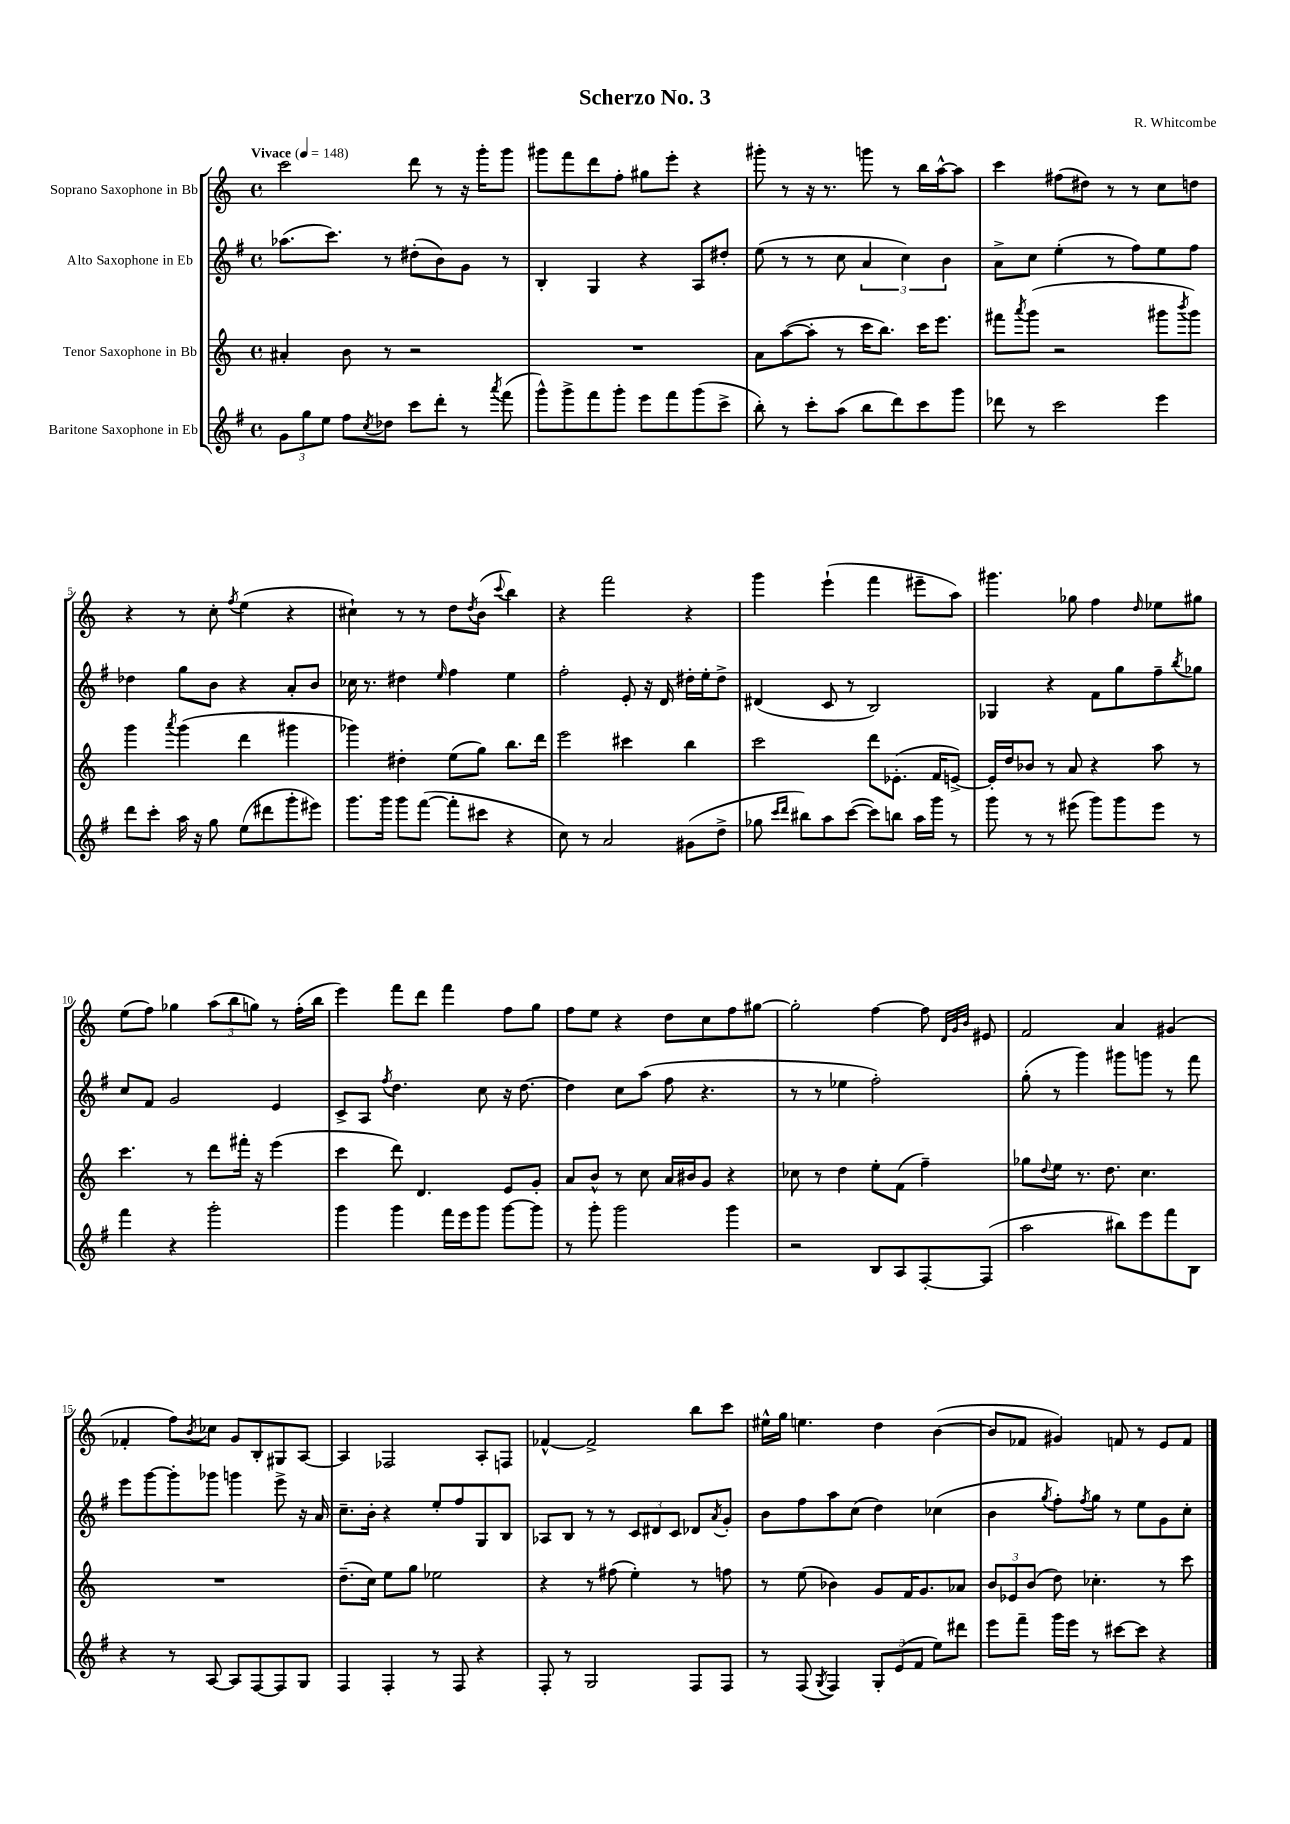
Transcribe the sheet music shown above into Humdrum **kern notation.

**kern	**kern	**kern	**kern
*part4	*part3	*part2	*part1
*staff4	*staff3	*staff2	*staff1
*I"Baritone Saxophone in Eb	*I"Tenor Saxophone in Bb	*I"Alto Saxophone in Eb	*I"Soprano Saxophone in Bb
*clefG2	*clefG2	*clefG2	*clefG2
*k[f#]	*k[]	*k[f#]	*k[]
*M4/4	*M4/4	*M4/4	*M4/4
*met(c)	*met(c)	*met(c)	*met(c)
*MM148	*MM148	*MM148	*MM148
=1	=1	=1	=1
!	!	!	!LO:TX:a:B:t=Vivace
12g\L	4a#X'/	(8.aa-X\L	2ccc\
12gg\	.	.	.
12ee\J	.	.	.
.	.	8.ccc\J)	.
8ff#\L	8b\	.	.
8qcc/	.	.	.
8dd-X\J	8r	8r	.
8ccc\L	2r	(8dd#X'\L	8ddd\
8ddd'\J	.	8b\)	8r
8r	.	8g\J	16r
.	.	.	16ggg'\KL
8qaaa/	.	.	.
(8fff#\	.	8r	8ggg\J
=2	=2	=2	=2
8ggg^^\L)	1r	4B'/	8ggg#X\L
8ggg^\	.	.	8fff\
8fff#\	.	4G/	8ddd\
8ggg'\J	.	.	8ff'\J
8eee\L	.	4r	8gg#X\L
8fff#\	.	.	8eee'\J
(8ggg\	.	8A/L	4r
8ccc^\J	.	8dd#X'/J	.
=3	=3	=3	=3
8bb'\)	8a\L	(8ee\	8ggg#X'\
8r	([8aa\	8r	8r
8ccc'\L	8aa'\J]	8r	16r
.	.	.	8.r
(8aa\J	8r	8cc\	.
8bb\L	16ccc\KL	6a/	8gggn\
.	8.bb\J)	.	.
8ddd\)	.	.	8r
.	.	6cc\)	.
8ccc\	16ccc\KL	.	16bb\LL
.	8.eee\J	.	[16aa^^\J
.	.	6b\	.
8ggg\J	.	.	8aa\J]
=4	=4	=4	=4
8ddd-X\	8fff#X\L	8a^\L	4ccc\
.	8qaaa/	.	.
8r	(8ggg\J	8cc\J	.
2ccc\	2r	(4ee'\	(8ff#X\L
.	.	.	8dd#X\J)
.	.	8r	8r
.	.	8ff#\L)	8r
4eee\	8ggg#X\L	8ee\	8cc\L
.	8qbbb/	.	.
.	8ggg#\J)	8ff#\J	8ddn\J
!!LO:LB:g=z
=5	=5	=5	=5
8ddd\L	4ggg\	4dd-X\	4r
8ccc'\J	.	.	.
.	8qaaa/	.	.
16aa\	(4ggg\	8gg\L	8r
16r	.	.	.
8gg\	.	8b\J	8cc'\
.	.	.	8qff/
(8ee\L	4ddd\	4r	(4ee\
8ddd#X\	.	.	.
8ggg'\	4ggg#X\	8a'/L	4r
8eee#X\J)	.	8b/J	.
=6	=6	=6	=6
8.ggg\L	4ggg-X\)	16cc-X\	4cc#X`\)
.	.	8.r	.
16ggg\Jk	.	.	.
8ggg\L	4dd#X'\	4dd#X\	8r
([8fff#\J	.	.	8r
.	.	16qqee/	.
8fff#'\L]	(8ee\L	4ff#\	8dd\L
.	.	.	8qdd/
8ccc#X\J	8gg\J)	.	(8b\J
.	.	.	8qqccc/
4r	8.bb\L	4ee\	4bb\)
.	16ddd\Jk	.	.
=7	=7	=7	=7
8cc\)	2eee\	2ff#'\	4r
8r	.	.	.
2a/	.	.	2fff\
.	4ccc#X\	8e'/	.
.	.	16r	.
.	.	16d/	.
(8g#X\L	4bb\	16dd#X'\LL	4r
.	.	16ee'\J	.
8dd^\J	.	8dd#^\J	.
=8	=8	=8	=8
8gg-X\	2ccc\	(4d#X/	4ggg\
16qqccc/LL	.	.	.
16qqddd/JJ	.	.	.
8bb#X\L)	.	.	.
8aa\	.	8c/	(4eee`\
([8ccc\J	.	8r	.
8ccc\L])	8ddd\L	2B/)	4fff\
8bbn\J	(8.e-X'\J	.	.
16aa\LL	.	.	8eee#X~\L
16ggg\JJ	16f/KL	.	.
8r	[8en^/J)	.	8aa\J)
=9	=9	=9	=9
8ggg\	16e'/LL]	4G-X/	4.ggg#X\
.	16dd/J	.	.
8r	8b-X/J	.	.
8r	8r	4r	.
(8eee#X\	8a/	.	8gg-X\
8ggg\L)	4r	8f#\L	4ff\
8ggg\	.	8gg\	.
.	.	.	16qqdd/
8eee#\J	8aa\	8ff#~\	8ee-X\L
.	.	8qbb/	.
8r	8r	8gg-X\J	8gg#X\J
!!LO:LB:g=z
=10	=10	=10	=10
4fff#\	4.ccc\	8cc/L	(8ee\L
.	.	8f#/J	8ff\J)
4r	.	2g/	4gg-X\
.	8r	.	.
2ggg'\	8ddd\L	.	(12aa\L
.	.	.	12bb\
.	16fff#X'\Jk	.	.
.	.	.	12ggn\J)
.	16r	.	.
.	(4eee\	4e/	8r
.	.	.	(16ff'\LL
.	.	.	16bb\JJ
=11	=11	=11	=11
4ggg\	4ccc\	8c^/L	4eee\)
.	.	8A/J	.
.	.	8qff#/	.
4ggg\	8ddd\)	4.dd\	8fff\L
.	4.d/	.	8ddd\J
16fff#\LL	.	.	4fff\
16eee\J	.	.	.
8ggg\J	.	8cc\	.
[8ggg\L	8e/L	16r	8ff\L
.	.	[8.dd\	.
8ggg\J]	8g'/J	.	8gg\J
=12	=12	=12	=12
8r	8a/L	4dd\]	8ff\L
8ggg'\	8b^^/J	.	8ee\J
2ggg\	8r	8cc\L	4r
.	8cc\	(8aa\J	.
.	16a/LL	8ff#\	8dd\L
.	16b#X/J	.	.
.	8g/J	4.r	8cc\
4ggg\	4r	.	8ff\
.	.	.	[8gg#X\J
=13	=13	=13	=13
2r	8cc-X\	8r	2gg#'\]
.	8r	8r	.
.	4dd\	4ee-X\	.
8B/L	8ee'\L	2ff#'\)	[4ff\
8A/	(8f\J	.	.
[8F#'/	4ff~\)	.	8ff\]
.	.	.	32qqd/LLL
.	.	.	32qqg/
.	.	.	32qqb/JJJ
(8F#/J]	.	.	8e#X/
=14	=14	=14	=14
2aa\	8gg-X\L	(8gg'\	2f/
.	8qqdd/	.	.
.	8ee\J	8r	.
.	8.r	4ggg\)	.
.	8.dd\	.	.
8bb#X\L)	.	8ggg#X\L	4a/
8eee\	4.cc\	8gggn\J	.
8fff#\	.	8r	(4g#X/
8B\J	.	8fff#\	.
!!LO:LB:g=z
=15	=15	=15	=15
4r	1r	8eee\L	4f-X'/
.	.	[8ggg\	.
8r	.	8ggg'\]	8ff\L)
.	.	.	8qb/
[8A/	.	8ggg-X\J	8cc-X\J
8A/L]	.	4gggn\	8g/L
[8F#/	.	.	8B'/
8F#/]	.	8eee^\	8G#X/
8G/J	.	16r	[8A/J
.	.	16a/	.
=16	=16	=16	=16
4F#/	(8.dd~\L	8.cc~\L	4A/]
.	16cc\Jk)	16b'\Jk	.
4F#'/	8ee\L	4r	2F-X/
.	8gg\J	.	.
8r	2ee-X\	8ee'/L	.
8F#/	.	8ff#/	.
4r	.	8G/	8A'/L
.	.	8B/J	8Fn/J
=17	=17	=17	=17
8F#'/	4r	8A-X/L	[4f-X^^/
8r	.	8B/J	.
2G/	8r	8r	2f-^/]
.	(8ff#X\	8r	.
.	4ee'\)	12c/L	.
.	.	12d#X/	.
.	.	12c/J	.
8F#/L	8r	8d-X/L	8bb\L
.	.	8qa/	.
8F#/J	8ffn\	8g'/J	8ccc\J
=18	=18	=18	=18
8r	8r	8b\L	16ee#X^^\LL
.	.	.	16gg\JJ
(8F#/	(8ee\	8ff#\	4.een\
8qG/	.	.	.
4F#/)	4b-X\)	8aa\	.
.	.	(8cc\J	.
12G'/L	8g/L	4dd\)	4dd\
(12e/	.	.	.
.	16f/K	.	.
12f#/J	.	.	.
.	8.g/	.	.
8ee\L)	.	(4cc-X\	([4b\
8ddd#X\J	8a-X/J	.	.
=19	=19	=19	=19
8eee\L	12b/L	4b\	8b/L]
.	12e-X/	.	.
8fff#~\J	.	.	8f-X/J
.	(12b/J	.	.
.	.	8qgg/	.
16ggg\LL	8dd\)	8ff#'\L)	4g#X/)
16eee\JJ	.	.	.
.	.	8qff#/	.
8r	4.cc-X'\	8gg\J	.
[8ccc#X\L	.	8r	8fn/
8ccc#\J]	.	8ee\L	8r
4r	8r	8g\	8e/L
.	8ccc\	8cc'\J	8f/J
==	==	==	==
*-	*-	*-	*-
